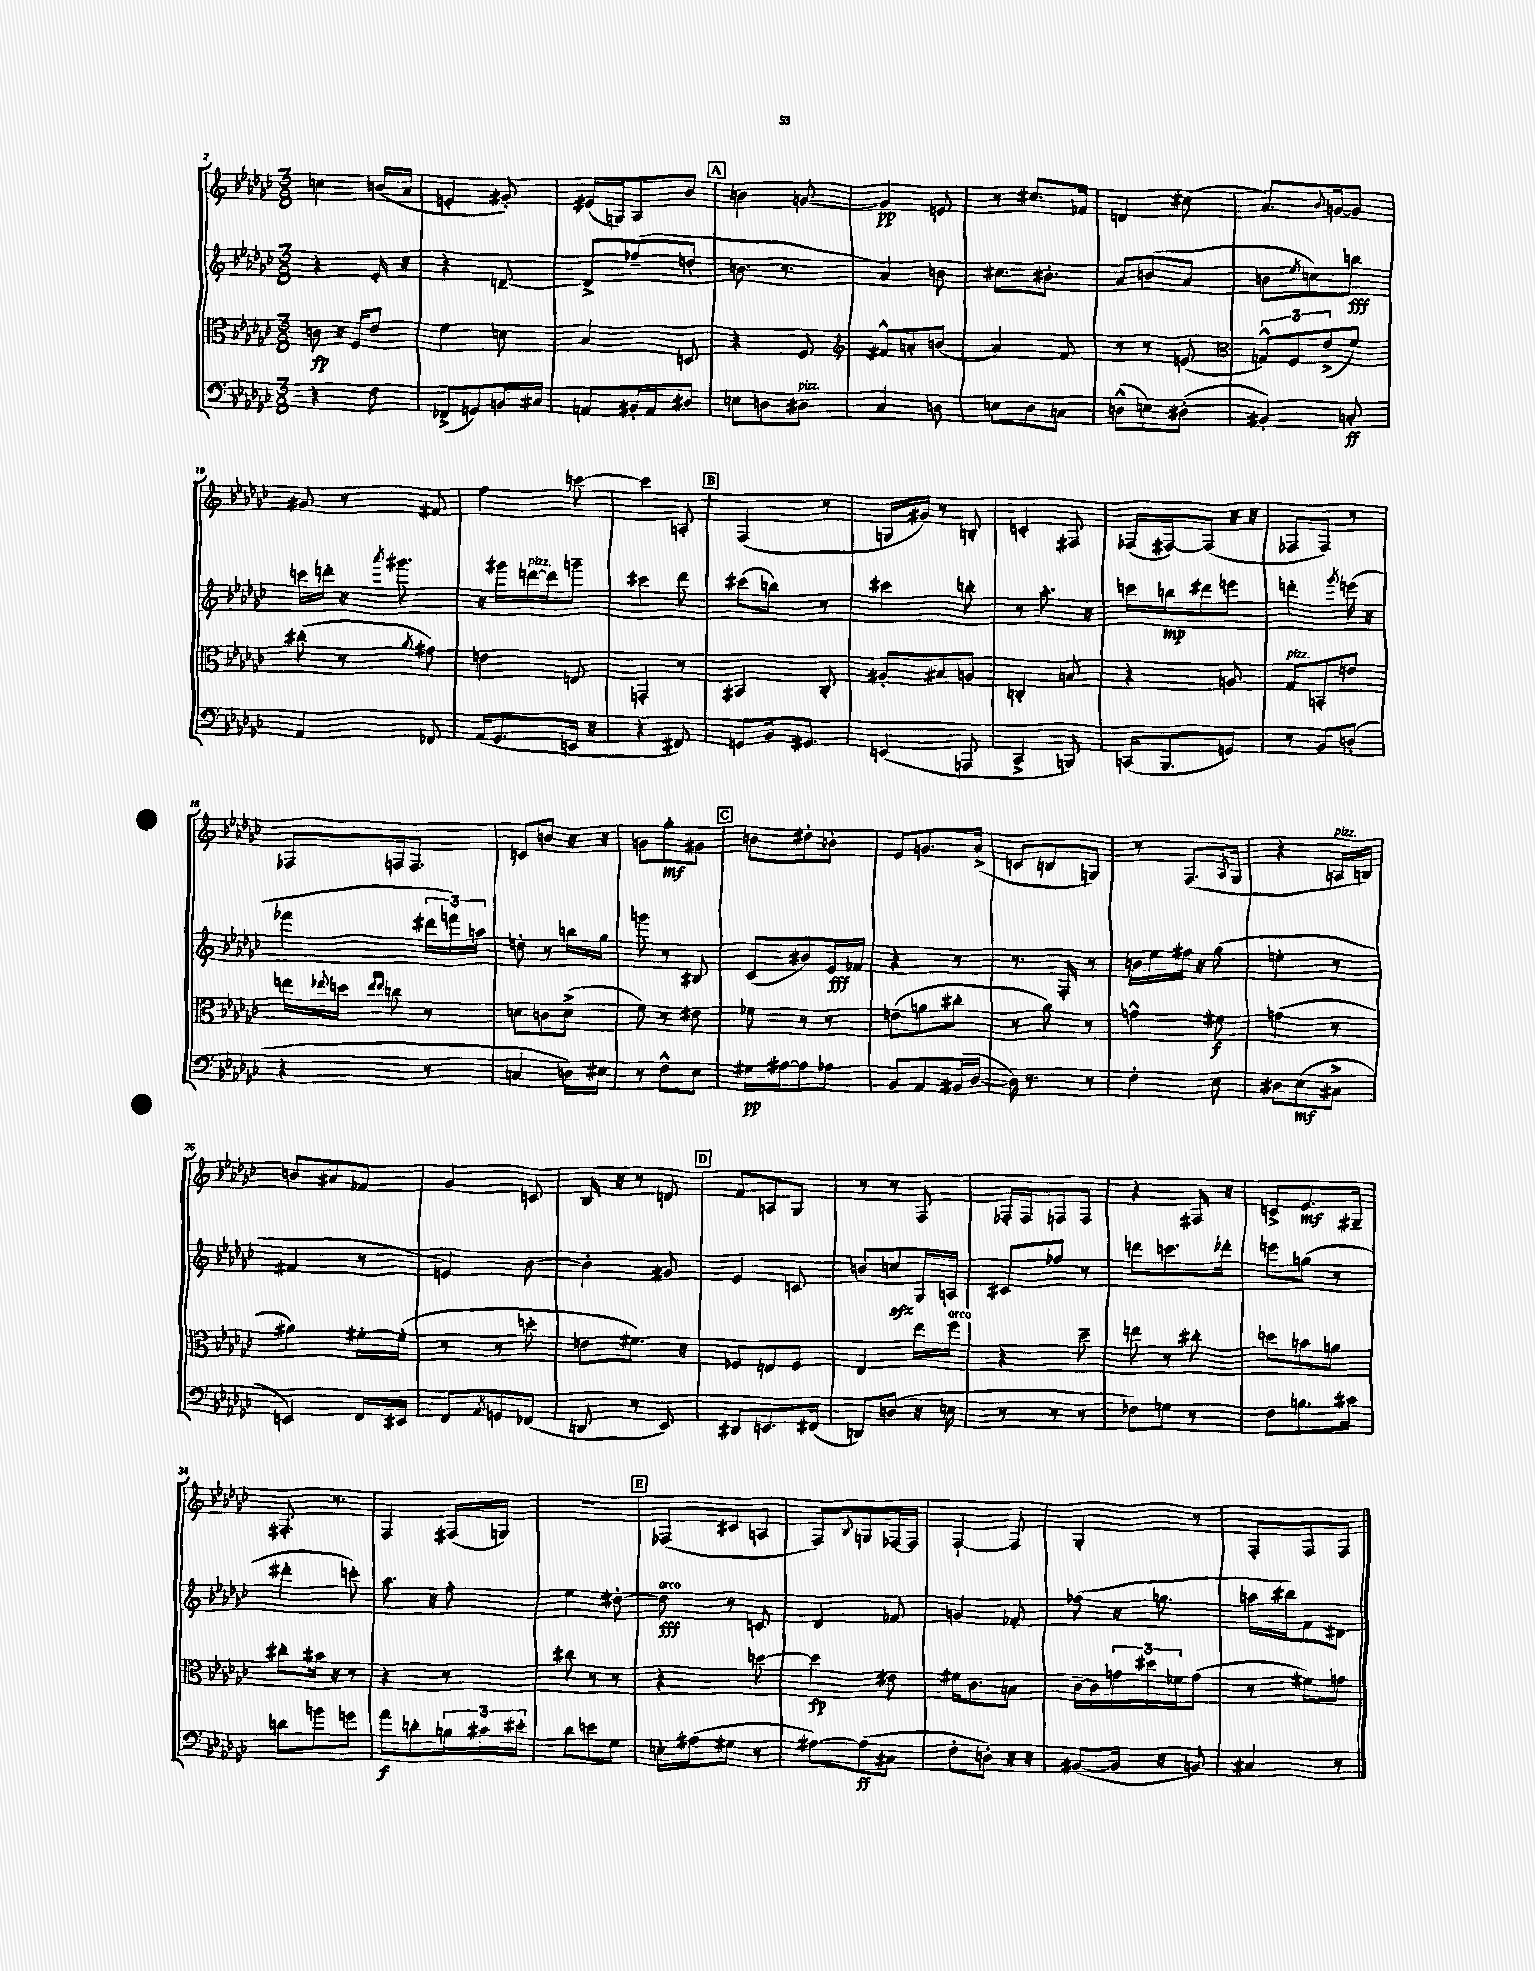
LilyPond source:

<<
\new StaffGroup <<
\new Staff = "s0" {
    \clef treble \key ges \major \numericTimeSignature \time 3/8
    c''4 b'16( aes'16 |
    e'4-. gis'8-.) |
    eis'16( g16) aes8 bes'8 |
    \mark \markup { \box "A" } b'4 g'8~ |
    g'4\pp e'8 |
    r8 cis''8. fes'16 |
    d'4 cis''8( |
    aes'8.) \appoggiatura { bes'8 } g'16~ g'8 |
    gis'8 r8 fis'8 |
    f''4 c'''8~ |
    c'''4 a8-. |
    \mark \markup { \box "B" } f4( r8 |
    g16 gis'16) r8 b8-. |
    c'4-. fis8 |
    fes16( fis16~) fis8( r16 r16 |
    fes8 fes8) r8 |
    fes8 f16 f8. |
    c'8 b'8 r16 r16 |
    g'8 ges''8-.\mf gis'8 |
    \mark \markup { \box "C" } b'8 dis''8-. bes'8-. |
    ees'8 g'8. aes'16->( |
    c'8 b8 g8) |
    r8 f8.( \acciaccatura { aes8 } ges16 |
    r4 a16^\markup { \italic "pizz." } b16) |
    b'8 ais'8 fes'8 |
    ges'4 c'8 |
    bes16 r16 r8 d'8 |
    \mark \markup { \box "D" } f'8 a8 ges8 |
    r8 r8 f8 |
    fes16-. fes16 f8 f8 |
    r4 fis16 r16 |
    c'8-> ees'8.\mf gis16-- |
    fis8.-. r8. |
    f4 fis16( g16) |
    R4. |
    \mark \markup { \box "E" } fes8( cis'8 a8 |
    f8) \appoggiatura { bes8 } g8 fes16~ fes16 |
    f4~-! f8 |
    ges4-. r8 |
    f8-. f8 f8 \bar "|." |
}
\new Staff = "s1" {
    \clef treble \key ges \major \numericTimeSignature \time 3/8
    r4 ees'16-. r16 |
    r4 d'8~-- |
    d'8-> fes''8--( d''8-. |
    \mark \markup { \box "A" } b'8. r8. |
    aes'4) b'8 |
    cis''8. bis'8.-. |
    aes'8 b'8( aes'8 |
    b'8 \acciaccatura { ees''8 } c''8) b''8\fff |
    c'''16 d'''16-. r16 \acciaccatura { aes'''8 } gis'''8. |
    r16 gis'''16 d'''16~^\markup { \italic "pizz." } d'''16 g'''8-- |
    cis'''4 des'''8 |
    \mark \markup { \box "B" } cis'''8( b''8) r8 |
    cis'''4 b''8-. |
    r8 aes''8.-. r16 |
    c'''16 b''16\mp dis'''8 e'''8 |
    d'''4-. \acciaccatura { ges'''8 } e'''16( r16 |
    fes'''4 \tuplet 3/2 { dis'''16 f'''16) a''16 } |
    d''8-. r8 b''16 ges''16 |
    g'''8 r8 bis8 |
    \mark \markup { \box "C" } ces'8( bis'8) ees'16\fff fes'16 |
    r4 r8 |
    r8. f16-. r8 |
    b'16 ees''16 fis''16 r16 ges''8( |
    e''4-. r8 |
    fis'4 r8 |
    e'4) bes'8~ |
    bes'4-. gis'8 |
    \mark \markup { \box "D" } ees'4 c'8 |
    b'8 c''8\sfz ges16 a16 |
    cis'8 fes''8 r8 |
    d'''8 c'''8. des'''16-. |
    e'''8 g''8( r8 |
    dis'''4-. c'''8-.) |
    aes''8. r16 f''8-. |
    ees''4 dis''8~-. |
    \mark \markup { \box "E" } dis''8\fff^\markup { \italic "arco" } r8 c'8 |
    des'4 fes'8 |
    g'4 fes'8-. |
    fes''8( r16 g''8. |
    a''16 bis''16) f'8 dis'8 \bar "|." |
}
\new Staff = "s2" {
    \clef alto \key ges \major \numericTimeSignature \time 3/8
    c'8\fp r16 f16 ees'8 |
    f'4 d'8 |
    bes4 d8 |
    \mark \markup { \box "A" } r4 f8 |
    \clef treble fis'8-^ a'8-. b'8( |
    aes'4) f'8 |
    r8 r8 e'8( |
    \clef alto \tuplet 3/2 { g8-^) f8 ees'8->( } f'8) |
    cis''8-.( r8 \acciaccatura { aes'8 } gis'8) |
    e'4 e8 |
    g,4-. r8 |
    \mark \markup { \box "B" } bis,4 ces8-. |
    ais8-. bis8 a8 |
    c4-. b8 |
    r4 a8 |
    ges8^\markup { \italic "pizz." } b,8-. e'8 |
    e''16 \appoggiatura { ees''8 } d''16 \grace { ees''16 ees''16 } c''8 r8 |
    d'8 c'8 d'8->( |
    f'8) r8 eis'8 |
    \mark \markup { \box "C" } fes'8 r8 r8 |
    e'8( a'8 cis''8-. |
    r8 aes'8) r8 |
    g'4-^ fis'8\f |
    g'4( r8 |
    ais'4) fis'16~-. fis'16-.( |
    r8 r8 d''8-. |
    e'8 fis'8.) r16 |
    \mark \markup { \box "D" } fes8 e8 fes8 |
    ees4 ees''16 f''16^\markup { \italic "arco" } |
    r4 des''8-- |
    e''8 r8 cis''8-. |
    d''8 b'8 a'8 |
    cis''8-. bis'16 r16 r8 |
    r4 r8 |
    cis''8 r8 r8 |
    \mark \markup { \box "E" } r4 d''8~ |
    d''4\fp eis'8 |
    fis'16 ces'8. b8 |
    ces'16~-- ces'16 \tuplet 3/2 { g'16 dis''16 fes'16 } g'8( |
    r8 fis'8) g'8 \bar "|." |
}
\new Staff = "s3" {
    \clef bass \key ges \major \numericTimeSignature \time 3/8
    r4 f8 |
    fes,8->( g,8) b,16 cis16 |
    a,8 bis,16-. a,16 dis8 |
    \mark \markup { \box "A" } e8 d8 dis8^\markup { \italic "pizz." } |
    ces4 d8 |
    e8 des8 c8 |
    d8-^( e8) dis8-.( |
    bis,4-.) c8-.\ff |
    aes,4 fes,8 |
    aes,16( ges,8. e,16 r16 |
    r4 fis,8) |
    \mark \markup { \box "B" } g,8 bes,16 gis,8. |
    e,4( a,,8 |
    ces,4-> b,,8) |
    c,16( bes,,8. g,8) |
    r8 bes,8 d8-.( |
    r4 r8 |
    c4 d16) eis16 |
    r8 f8-^ ees8 |
    \mark \markup { \box "C" } gis16\pp ais16~ ais8 aes8 |
    bes,8 aes,8 bis,16( des16~ |
    des16) r8. r8 |
    f4-. ees8 |
    dis8 ees8\mf( cis8-> |
    e,4) f,16 eis,16 |
    f,8 \acciaccatura { aes,8 } g,8 fes,8( |
    d,8 r8 ees,8) |
    \mark \markup { \box "D" } dis,8 e,8. fis,16( |
    d,8) d8( r16 e16 |
    r8 r8 r8 |
    fes8) g8 r8 |
    f8 b8. cis'16 |
    d'8 b'8 g'8 |
    aes'8\f d'8-. \tuplet 3/2 { b16 cis'16 eis'16-. } |
    des'8 e'8 ges8 |
    \mark \markup { \box "E" } e16-. ais16( gis8 r8 |
    ais8~) ais8\ff( cis8 |
    f8-. d8-.) r16 r16 |
    bis,8~( bis,16 r16 b,8) |
    cis4 r8 \bar "|." |
}
>>
>>
\layout { \context { \Score currentBarNumber = #2 } }
